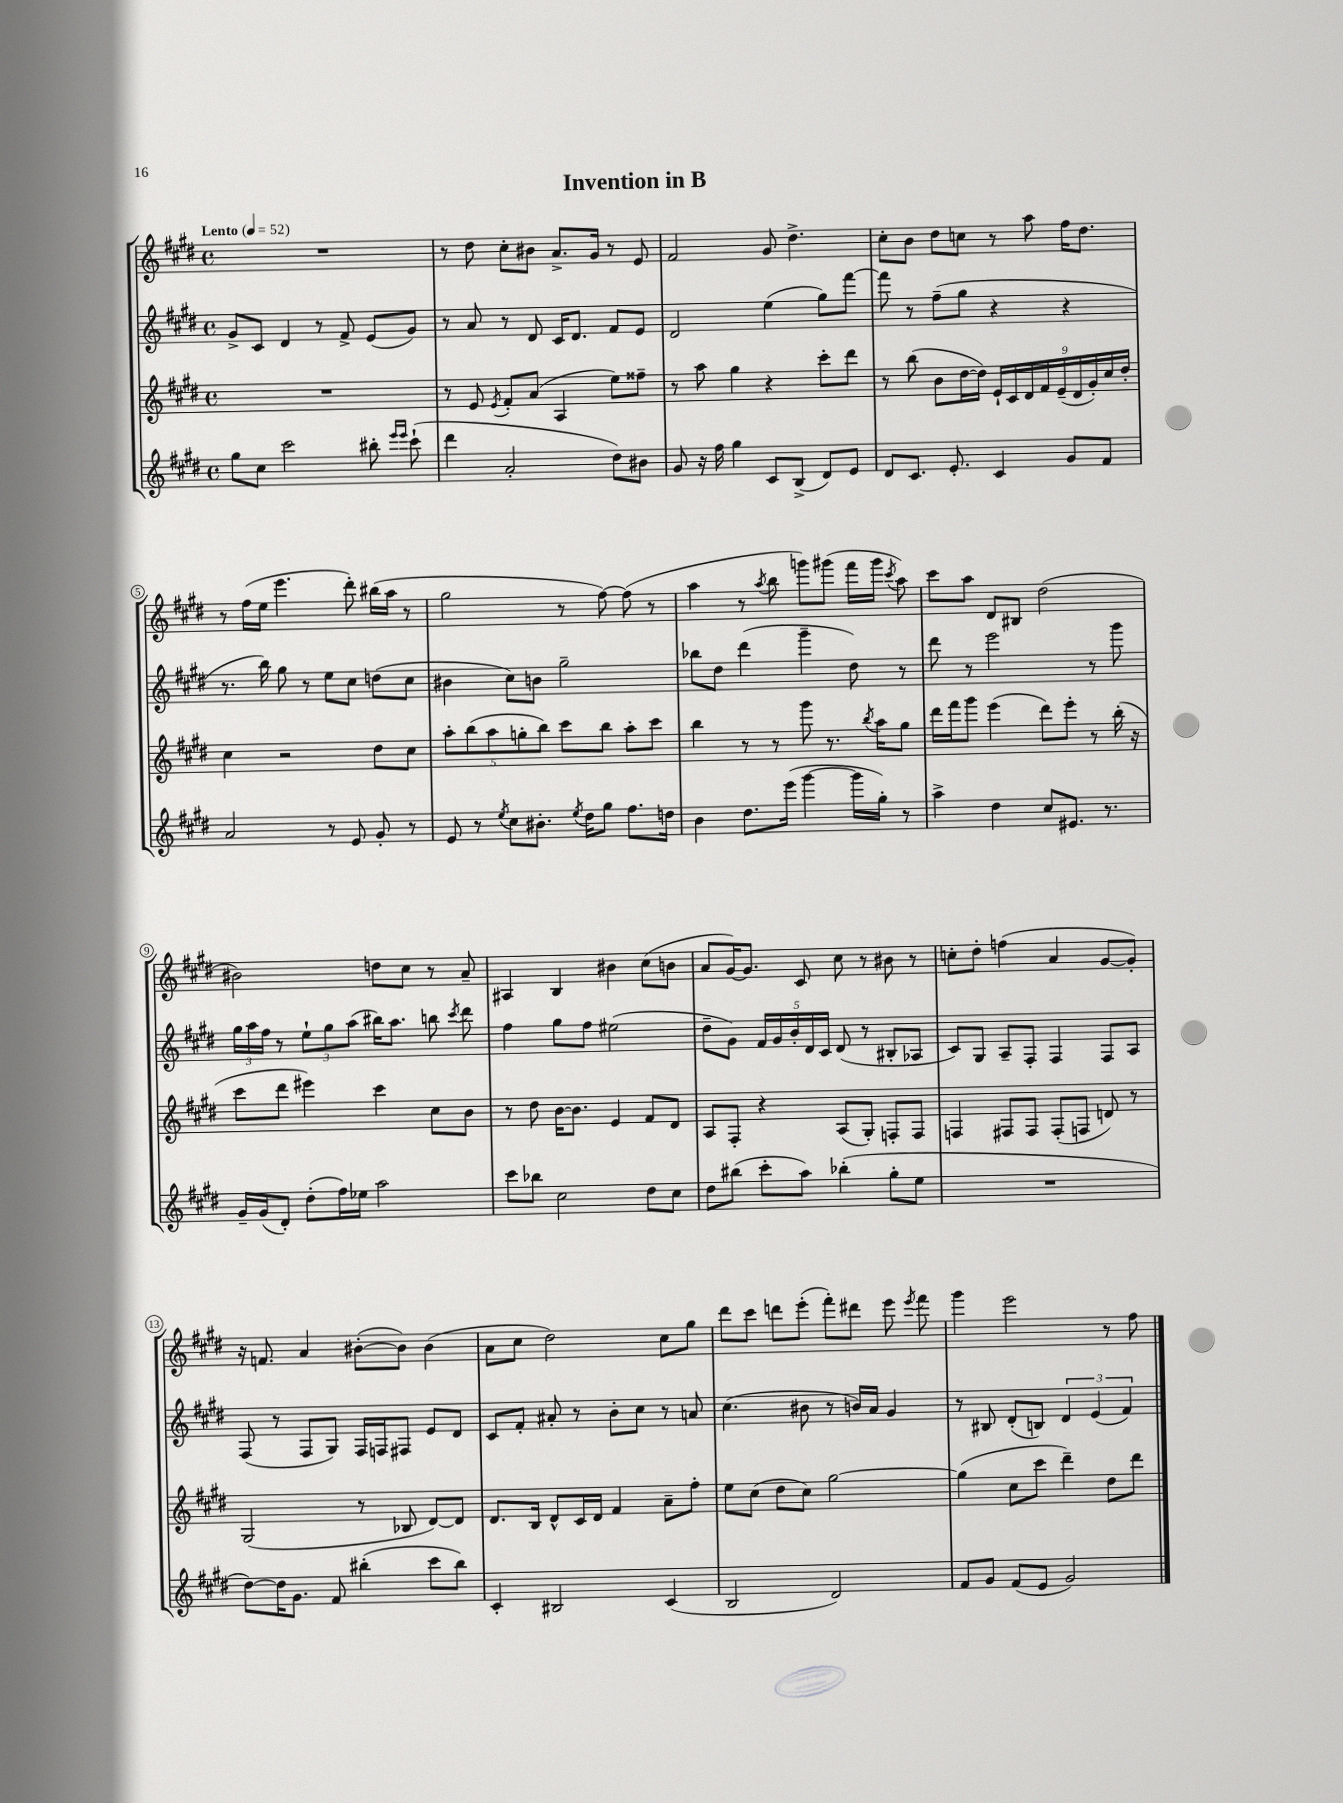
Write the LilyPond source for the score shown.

\header { title = "Invention in B" }
<<
\new StaffGroup <<
\new Staff = "s0" {
    \clef treble \key e \major \defaultTimeSignature \time 4/4 \tempo "Lento" 4 = 52
    \autoBeamOff R1 |
    r8 dis''8 cis''8[-. bis'8] a'8.[-> gis'16] r8 e'8 |
    fis'2 gis'8 dis''4.-> |
    cis''8[-. b'8] dis''8[ c''8] r8 a''8 fis''16[ dis''8.] |
    r8 fis''16[( e''16] e'''4. dis'''8-.) bis''16[( a''16] r8 |
    gis''2 r8 fis''8~) fis''8( r8 |
    a''4 r8 \acciaccatura { a''8 } b''8 g'''8[) gis'''8]( fis'''16[ gis'''16] \acciaccatura { cis'''8 } a''8) |
    cis'''8[ a''8] dis'8[ bis8] dis''2( |
    bis'2) d''8[ cis''8] r8 a'8-- |
    ais4 b4 bis'4 cis''8[( b'8] |
    a'8[ gis'16~) gis'8.] cis'8 cis''8 r8 bis'8 r8 |
    c''8[-. dis''8]-. f''4( a'4 gis'8[~ gis'8]-.) |
    r16 f'8. a'4 bis'8[~-.( bis'8]) bis'4( |
    a'8[ cis''8] dis''2) cis''8[ gis''8] |
    dis'''8[ cis'''8] d'''8[ e'''8]-.( fis'''8[-.) dis'''8] e'''8 \acciaccatura { e'''8 } fis'''8 |
    gis'''4 e'''2 r8 fis''8 \bar "|." |
}
\new Staff = "s1" {
    \clef treble \key e \major \defaultTimeSignature \time 4/4
    \autoBeamOff gis'8[-> cis'8] dis'4 r8 fis'8-> e'8[( gis'8]) |
    r8 a'8 r8 dis'8 cis'16[ dis'8.] fis'8[ e'8] |
    dis'2 e''4( gis''8[) fis'''8]~ |
    fis'''8 r8 fis''8[--( gis''8] r4 r4 |
    r8. b''16) gis''8 r8 e''8[ cis''8] d''8[( cis''8] |
    bis'4 cis''8[) b'8] gis''2-- |
    bes''8[ dis''8] dis'''4( gis'''4-- dis''8) r8 |
    dis'''8 r8 e'''2 r8 gis'''8 |
    \tuplet 3/2 { gis''16[ a''16 fis''16] } r8 \tuplet 3/2 { e''8[-! gis''8 a''8]( } bis''16[) a''8.] b''8 \acciaccatura { cis'''8 } dis'''8 |
    fis''4 gis''8[ fis''8] eis''2( |
    dis''8[-- gis'8]) \tuplet 5/4 { fis'16[ gis'16 b'16-. dis'16 cis'16] } dis'8( r8 bis8[-. aes8] |
    cis'8[) gis8] a8[-- fis8]-. fis4 fis8[ a8] |
    fis8( r8 fis8[ gis8]) fis16[ f16 fis8] e'8[ dis'8] |
    cis'8[ fis'8]-. ais'8-. r8 b'8[-. cis''8] r8 a'8 |
    cis''4.( bis'8 r8 b'16[) a'16] gis'4 |
    r8 bis8 dis'8[-.( b8]) \tuplet 3/2 { dis'4 e'4( fis'4) } \bar "|." |
}
\new Staff = "s2" {
    \clef treble \key e \major \defaultTimeSignature \time 4/4
    \autoBeamOff R1 |
    r8 e'8 \acciaccatura { e'8 } fis'8[-. a'8]( a4 e''8[) fisis''8]-- |
    r8 a''8 gis''4 r4 cis'''8[-. dis'''8] |
    r8 b''8( b'8[ dis''16~ dis''16]) \tuplet 9/8 { e'16[-! cis'16 dis'16 fis'16 e'16--( dis'16 gis'16-.) cis''16 dis''16]-. } |
    cis''4 r2 dis''8[ cis''8] |
    \tuplet 5/4 { a''8[-. b''8( a''8 g''8-. b''8]) } cis'''8[ b''8] a''8[-. cis'''8] |
    b''4 r8 r8 gis'''8 r8. \acciaccatura { b''8 } a''16[ gis''8] |
    dis'''16[ fis'''16 gis'''8] e'''4( dis'''8[) e'''8]-. r8 b''16-.( r16 |
    cis'''8[ dis'''8] eis'''4) cis'''4 cis''8[ b'8] |
    r8 dis''8 b'16[~ b'8.] e'4 fis'8[ dis'8] |
    a8[ fis8]-. r4 a8[( gis8]-.) f8[-. f8] |
    f4 fis8[ fis8] fis8[-.( f8] d'8) r8 |
    gis2( r8 bes8 dis'8[~) dis'8] |
    dis'8.[ b16] dis'8[-^ cis'16 dis'16] fis'4 a'8[-- fis''8]-. |
    e''8[ cis''8]( dis''8[ cis''8]) gis''2~ |
    gis''4( cis''8[ cis'''8] dis'''4--) dis''8[ dis'''8] \bar "|." |
}
\new Staff = "s3" {
    \clef treble \key e \major \defaultTimeSignature \time 4/4
    \autoBeamOff gis''8[ cis''8] cis'''2 bis''8-. \grace { e'''16[ e'''16] } cis'''8-!( |
    dis'''4 a'2-. dis''8[) bis'8] |
    gis'8 r16 fis''16 gis''4 cis'8[ b8]->( dis'8[) e'8] |
    dis'8[ cis'8.] e'8.-. cis'4 gis'8[ fis'8] |
    a'2 r8 e'8 gis'8-. r8 |
    e'8 r8 \acciaccatura { e''8 } cis''8[ bis'8.]-. \acciaccatura { e''8 } dis''16[ gis''8] fis''8.[ d''16] |
    b'4 dis''8.[ e'''16]( gis'''4~ gis'''16[ gis''16]-.) r8 |
    a''4-> dis''4 cis''8[ eis'8.] r8. |
    gis'16[-- gis'16( dis'8]-.) dis''8[-.( fis''16) ees''16] a''2 |
    cis'''8[ bes''8] cis''2 dis''8[ cis''8] |
    dis''8[ bis''8]( cis'''8[-. a''8]) bes''4-.( gis''8[-. e''8] |
    R1 |
    dis''8[~) dis''16 gis'8.] fis'8 bis''4-.( cis'''8[ bis''8]) |
    cis'4-. bis2 cis'4( |
    b2 dis'2) |
    fis'8[ gis'8] fis'8[( e'8] gis'2) \bar "|." |
}
>>
>>
\layout { \context { \Score \override BarNumber.stencil = #(make-stencil-circler 0.1 0.3 ly:text-interface::print) } }
